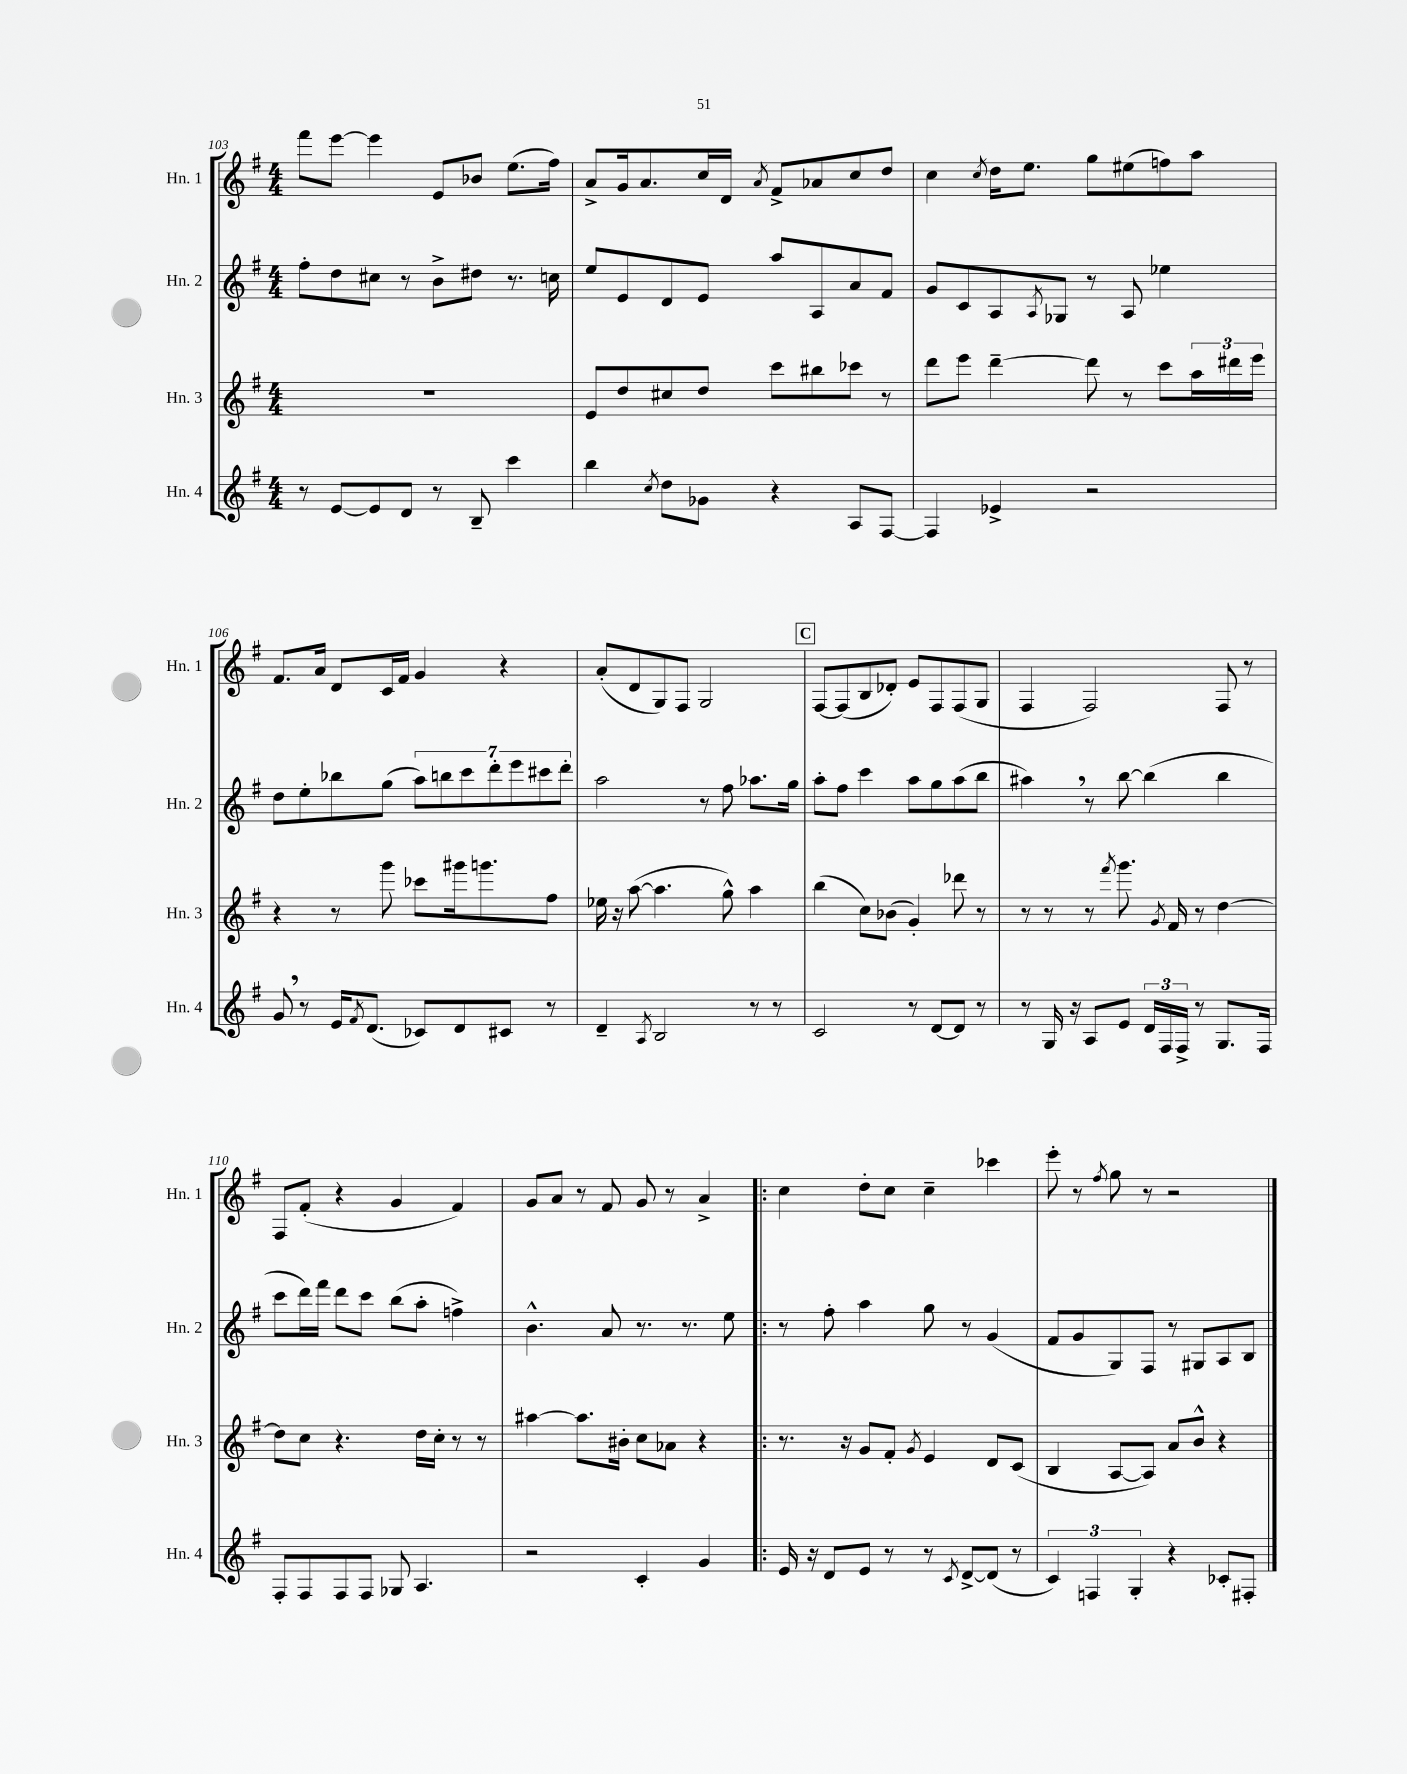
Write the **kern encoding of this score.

**kern	**kern	**kern	**kern
*staff4	*staff3	*staff2	*staff1
*clefG2	*clefG2	*clefG2	*clefG2
*k[f#]	*k[f#]	*k[f#]	*k[f#]
*M4/4	*M4/4	*M4/4	*M4/4
8r	1r	8ff#'\L	8fff#\L
[8e/L	.	8dd\	[8eee\J
8e/]	.	8cc#\J	4eee\]
8d/J	.	8r	.
8r	.	8b^\L	8e/L
8B~/	.	8dd#\J	8b-/J
4ccc\	.	8.r	(8.ee\L
.	.	16cc\	16ff#\Jk)
=	=	=	=
4bb\	8e/L	8ee/L	8a^/L
.	8dd/	8e/	16g/k
.	.	.	8.a/
8qcc/	.	.	.
8dd\L	8cc#/	8d/	.
8g-\J	8dd/J	8e/J	16cc/L
.	.	.	16d/JJ
.	.	.	8qa/
4r	8ccc\L	8aa/L	8f#^/L
.	8bb#\	8A/	8a-/
8A/L	8ccc-\J	8a/	8cc/
[8F#/J	8r	8f#/J	8dd/J
=	=	=	=
4F#/]	8ddd\L	8g/L	4cc\
.	8eee\J	8c/	.
.	.	.	8qcc/
4e-^/	[4ddd~\	8A/	16dd\LK
.	.	.	8.ee\J
.	.	8qA/	.
.	.	8G-/J	.
2r	8ddd\]	8r	8gg\L
.	8r	8A/	(8ee#\
.	8ccc\L	4ee-\	8ff\)
.	24aa\L	.	8aa\J
.	24ddd#\	.	.
.	24eee\JJ	.	.
=	=	=	=
8g/	4r	8dd\L	8.f#/L
8r	.	8ee'\	.
.	.	.	16a/Jk
16e/LK	8r	8bb-\	8d/L
8qf#/	.	.	.
(8.d/J	.	.	.
.	8ggg\	(8gg\J	16c/L
.	.	.	16f#/JJ
8c-/L)	8ccc-\L	14aa\L)	4g/
.	.	14bb\	.
8d/	16ggg#\k	.	.
.	.	14ccc\	.
.	8.ggg\	.	.
.	.	14ddd'\	.
8c#/J	.	.	4r
.	.	14eee\	.
.	.	14ccc#\	.
8r	8ff#\J	.	.
.	.	14ddd'\J	.
=	=	=	=
4d~/	16ee-\	2aa\	(8a'/L
.	16r	.	.
.	([8aa\	.	8d/
8qA/	.	.	.
2B/	4.aa\]	.	8G/)
.	.	.	8F#/J
.	.	8r	2G/
.	8gg^^\)	8ff#\	.
8r	4aa\	8.aa-\L	.
8r	.	.	.
.	.	16gg\Jk	.
=	=	=	=
2c/	(4bb\	8aa'\L	[8F#/L
.	.	8ff#\J	(8F#/]
.	8cc\L)	4ccc\	8B/
.	(8b-\J	.	8d-'/J)
8r	4g'/)	8aa\L	8e/L
[8d/L	.	8gg\	8F#/
8d/]J	8ddd-\	(8aa\	(8F#/
8r	8r	8bb\J	8G/J
=	=	=	=
8r	8r	4aa#\)	4F#/
16G/	8r	.	.
16r	.	.	.
8A/L	8r	8r	2F#/)
.	8qfff#/	.	.
8e/J	8.ggg\	[8bb\	.
24d/LL	.	(4bb\]	.
24F#/	.	.	.
.	8qg/	.	.
.	16f#/	.	.
24F#^/JJ	.	.	.
8r	8r	.	.
8.G/L	[4dd\	4bb\	8F#/
.	.	.	8r
16F#/Jk	.	.	.
=	=	=	=
8F#'/L	8dd\]L	8ccc\L	8F#/L
8F#/	8cc\J	16ddd\L)	(8f#'/J
.	.	16fff#\JJ	.
8F#/	4.r	8ddd\L	4r
8F#/J	.	8ccc\J	.
8G-/	.	(8bb\L	4g/
4.A/	16dd\LL	8aa'\J	.
.	16cc'\JJ	.	.
.	8r	4ff^\)	4f#/)
.	8r	.	.
=	=	=	=
2r	[4aa#\	4.b^^\	8g/L
.	.	.	8a/J
.	8.aa#\]L	.	8r
.	.	8a/	8f#/
.	16b#'\Jk	.	.
4c'/	8cc\L	8.r	8g/
.	8a-\J	.	8r
.	.	8.r	.
4g/	4r	.	4a^/
.	.	8ee\	.
=!|:	=!|:	=!|:	=!|:
16e/	8.r	8r	4cc\
16r	.	.	.
8d/L	.	8ff#'\	.
.	16r	.	.
8e/J	8g/L	4aa\	8dd'\L
8r	8f#'/J	.	8cc\J
.	8qg/	.	.
8r	4e/	8gg\	4cc~\
8qc/	.	.	.
[8d^/L	.	8r	.
(8d/]J	8d/L	(4g/	4ccc-\
8r	(8c/J	.	.
=	=	=	=
6c/)	4B/	8f#/L	8eee'\
.	.	8g/	8r
6F/	.	.	.
.	.	.	8qff#/
.	[8A/L	8G/)	8gg\
6G'/	.	.	.
.	8A/]J)	8F#/J	8r
4r	8a/L	8r	2r
.	8b^^/J	8G#/L	.
8c-'/L	4r	8A/	.
8F#'/J	.	8B/J	.
==	==	==	==
*-	*-	*-	*-
